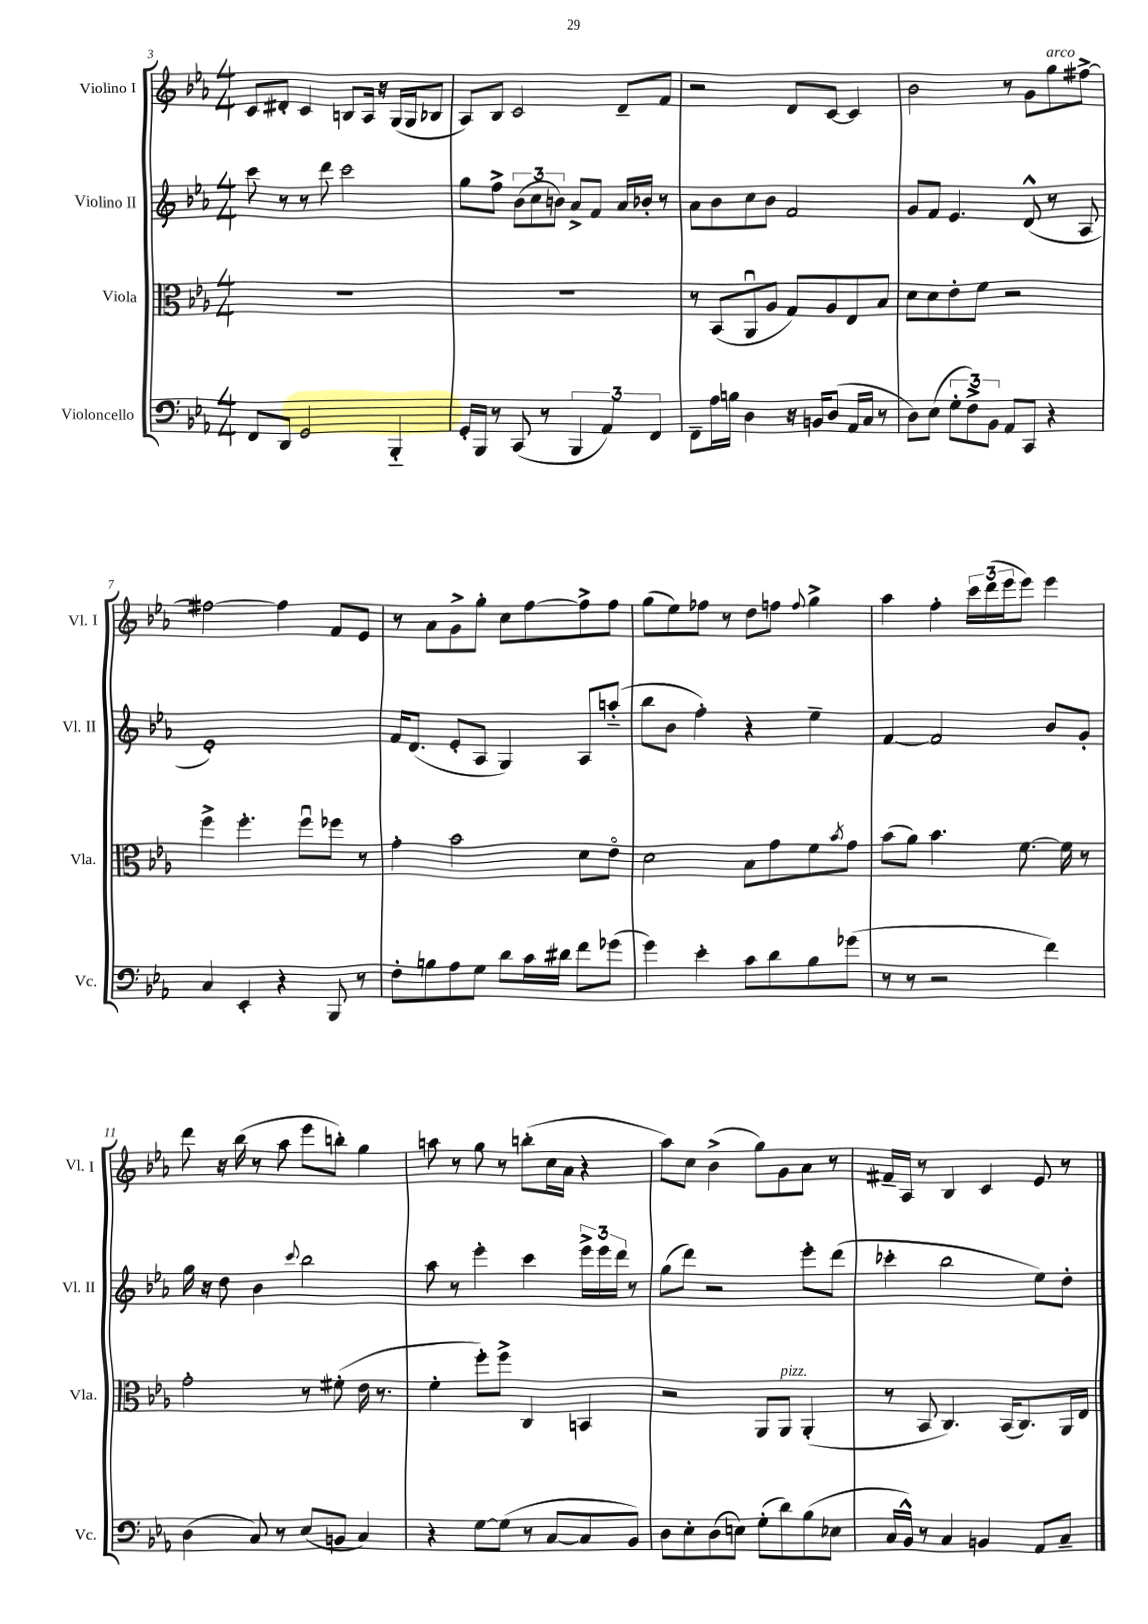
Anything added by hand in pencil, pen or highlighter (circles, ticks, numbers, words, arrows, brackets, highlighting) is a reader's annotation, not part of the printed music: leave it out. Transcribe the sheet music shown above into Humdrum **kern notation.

**kern	**kern	**kern	**kern
*part4	*part3	*part2	*part1
*staff4	*staff3	*staff2	*staff1
*I"Violoncello	*I"Viola	*I"Violino II	*I"Violino I
*I'Vc.	*I'Vla.	*I'Vl. II	*I'Vl. I
*clefF4	*clefC3	*clefG2	*clefG2
*k[b-e-a-]	*k[b-e-a-]	*k[b-e-a-]	*k[b-e-a-]
*M4/4	*M4/4	*M4/4	*M4/4
=3	=3	=3	=3
8FF/L	1r	8ccc\	8c/L
8DD/J	.	8r	8d#X'/J
2GG/	.	8r	4c/
.	.	8ddd\	.
.	.	2ccc\	8Bn/L
.	.	.	16A-/Jk
.	.	.	16r
4BBB-/	.	.	(16G/LL
.	.	.	16G/J
.	.	.	8B-X/J
=4	=4	=4	=4
16GG'/LL	1r	8gg\L	8A-/L)
16BBB-/JJ	.	.	.
8r	.	8ff^\J	8B-/J
(8CC/	.	(12b-\L	2c/
.	.	12cc\	.
8r	.	.	.
.	.	12bn\J)	.
6BBB-/	.	8a-^/L	.
.	.	8f/J	.
6AA-/)	.	.	.
.	.	16a-/LL	8d~/L
.	.	16b-X'/JJ	.
6FF/	.	.	.
.	.	8r	8f/J
=5	=5	=5	=5
8FF~\L	8r	8a-\L	2r
16A-\L	(8BB-/L	8b-\	.
16Bn\JJ	.	.	.
4D\	8AA-u/	8cc\	.
.	8A-/J	8b-\J	.
16r	8G/L)	2f/	8d/L
16BBn/KL	.	.	.
(8D/J	8A-/	.	[8c/J
16AA-/LL	8E-/	.	4c/]
16C/JJ	.	.	.
8r	8B-/J	.	.
=6	=6	=6	=6
8D\L)	8d\L	8g/L	2b-\
(8E-\J	8d\	8f/J	.
12G'\L	8e-'\	4.e-/	.
12F^\)	.	.	.
.	8f\J	.	.
12BB-\J	.	.	.
8AA-/L	2r	.	8r
8CC/J	.	(8d^^/	8g\L
!	!	!	!LO:TX:a:i:t=arco
4r	.	8r	8gg\
.	.	8A-/	[8ff#X^\J
!!LO:LB:g=z
=7	=7	=7	=7
4C/	4ff^\	1e-')	2ff#X\_
4EE-'/	4.ff'\	.	.
4r	.	.	4ff#\]
.	8ffu\L	.	.
8BBB-/	8ff-X\J	.	8f/L
8r	8r	.	8e-/J
=8	=8	=8	=8
8F'\L	4g'\	16f/KL	8r
.	.	(8.d/J	.
8Bn\	.	.	8a-\L
8A-\	2b-\	8e-'/L	8g^\
8G\J	.	8A-/J	8gg'\J
8d\L	.	4G/)	8cc\L
16c\L	.	.	[8ff\
16d#X\JJ	.	.	.
8f\L	8d\L	8A-/L	8ff^\]
(8g-X\J	8e-\J	(8aan/J	8ff\J
=9	=9	=9	=9
4g\)	2d\	8bb-\L	(8gg\L
.	.	8b-\J	8ee-\)
4e-'\	.	4ff'\)	8ff-X\J
.	.	.	8r
8c\L	8B-\L	4r	8dd\L
8d\	8g\	.	8ffn\J
.	.	.	8qqff/
8B-\	8f\	4ee-~\	4gg^\
.	8qb-/	.	.
(8g-X\J	8g\J	.	.
=10	=10	=10	=10
8r	(8b-\L	[4f/	4aa-\
8r	8a-\J)	.	.
2r	4.b-\	2f/]	4ff'\
.	.	.	24ccc\LL
.	.	.	(24ddd\
.	.	.	24eee-\J
.	[8.f\	.	8eee-\J)
4f\)	.	8b-/L	4eee-\
.	16f\]	.	.
.	8r	8g'/J	.
!!LO:LB:g=z
=11	=11	=11	=11
(4D\	2g'\	16gg\	8ddd\
.	.	16r	.
.	.	8dd\	16r
.	.	.	(16bb-\
8C/)	.	4b-\	8r
8r	.	.	8aa-\
.	.	8qqccc/	.
(8E-/L	8r	2bb-\	8eee-\L
8BBn/J	(8f#X'\	.	8bbn'\J)
4C/)	16e-\	.	4gg\
.	8.r	.	.
=12	=12	=12	=12
4r	4f'\	8aa-\	8aan\
.	.	8r	8r
[8G\L	8ff'\L)	4eee-'\	8gg\
(8G\J]	8ff^\J	.	8r
8r	4C/	4ccc\	(8bbn'\L
[8C/L	.	.	16cc\L
.	.	.	16a-\JJ
8C/]	4BBn/	24eee-^\LL	4r
.	.	24eee-\	.
.	.	24ddd\JJ	.
8BB-/J)	.	8r	.
=13	=13	=13	=13
8D\L	2r	(8gg\L	8aa-\L)
8E-'\	.	8ddd\J)	8cc\J
(8D\	.	2r	(4b-^\
8En\J)	.	.	.
(8G'\L	8AA-/L	.	8gg\L)
!	!LO:TX:a:i:t=pizz.	!	!
8d\)	8AA-/J	.	8g\
(8B-\	(4AA-'/	8eee-'\L	8a-\J
8E-X\J	.	(8ddd\J	8r
=14	=14	=14	=14
16C/LL	8r	4ccc-X'\	16f#X~/LL
16BB-^^/JJ)	.	.	16A-/JJ
8r	8BB-/	.	8r
4C/	4.C/)	2bb-\	4B-/
4BBn/	.	.	4c/
.	(16BB-/KL	.	.
.	8.C/)	.	.
8AA-/L	.	8ee-\L)	8e-/
8C~/J	16AA-/L	8dd'\J	8r
.	16E-/JJ	.	.
==	==	==	==
*-	*-	*-	*-
